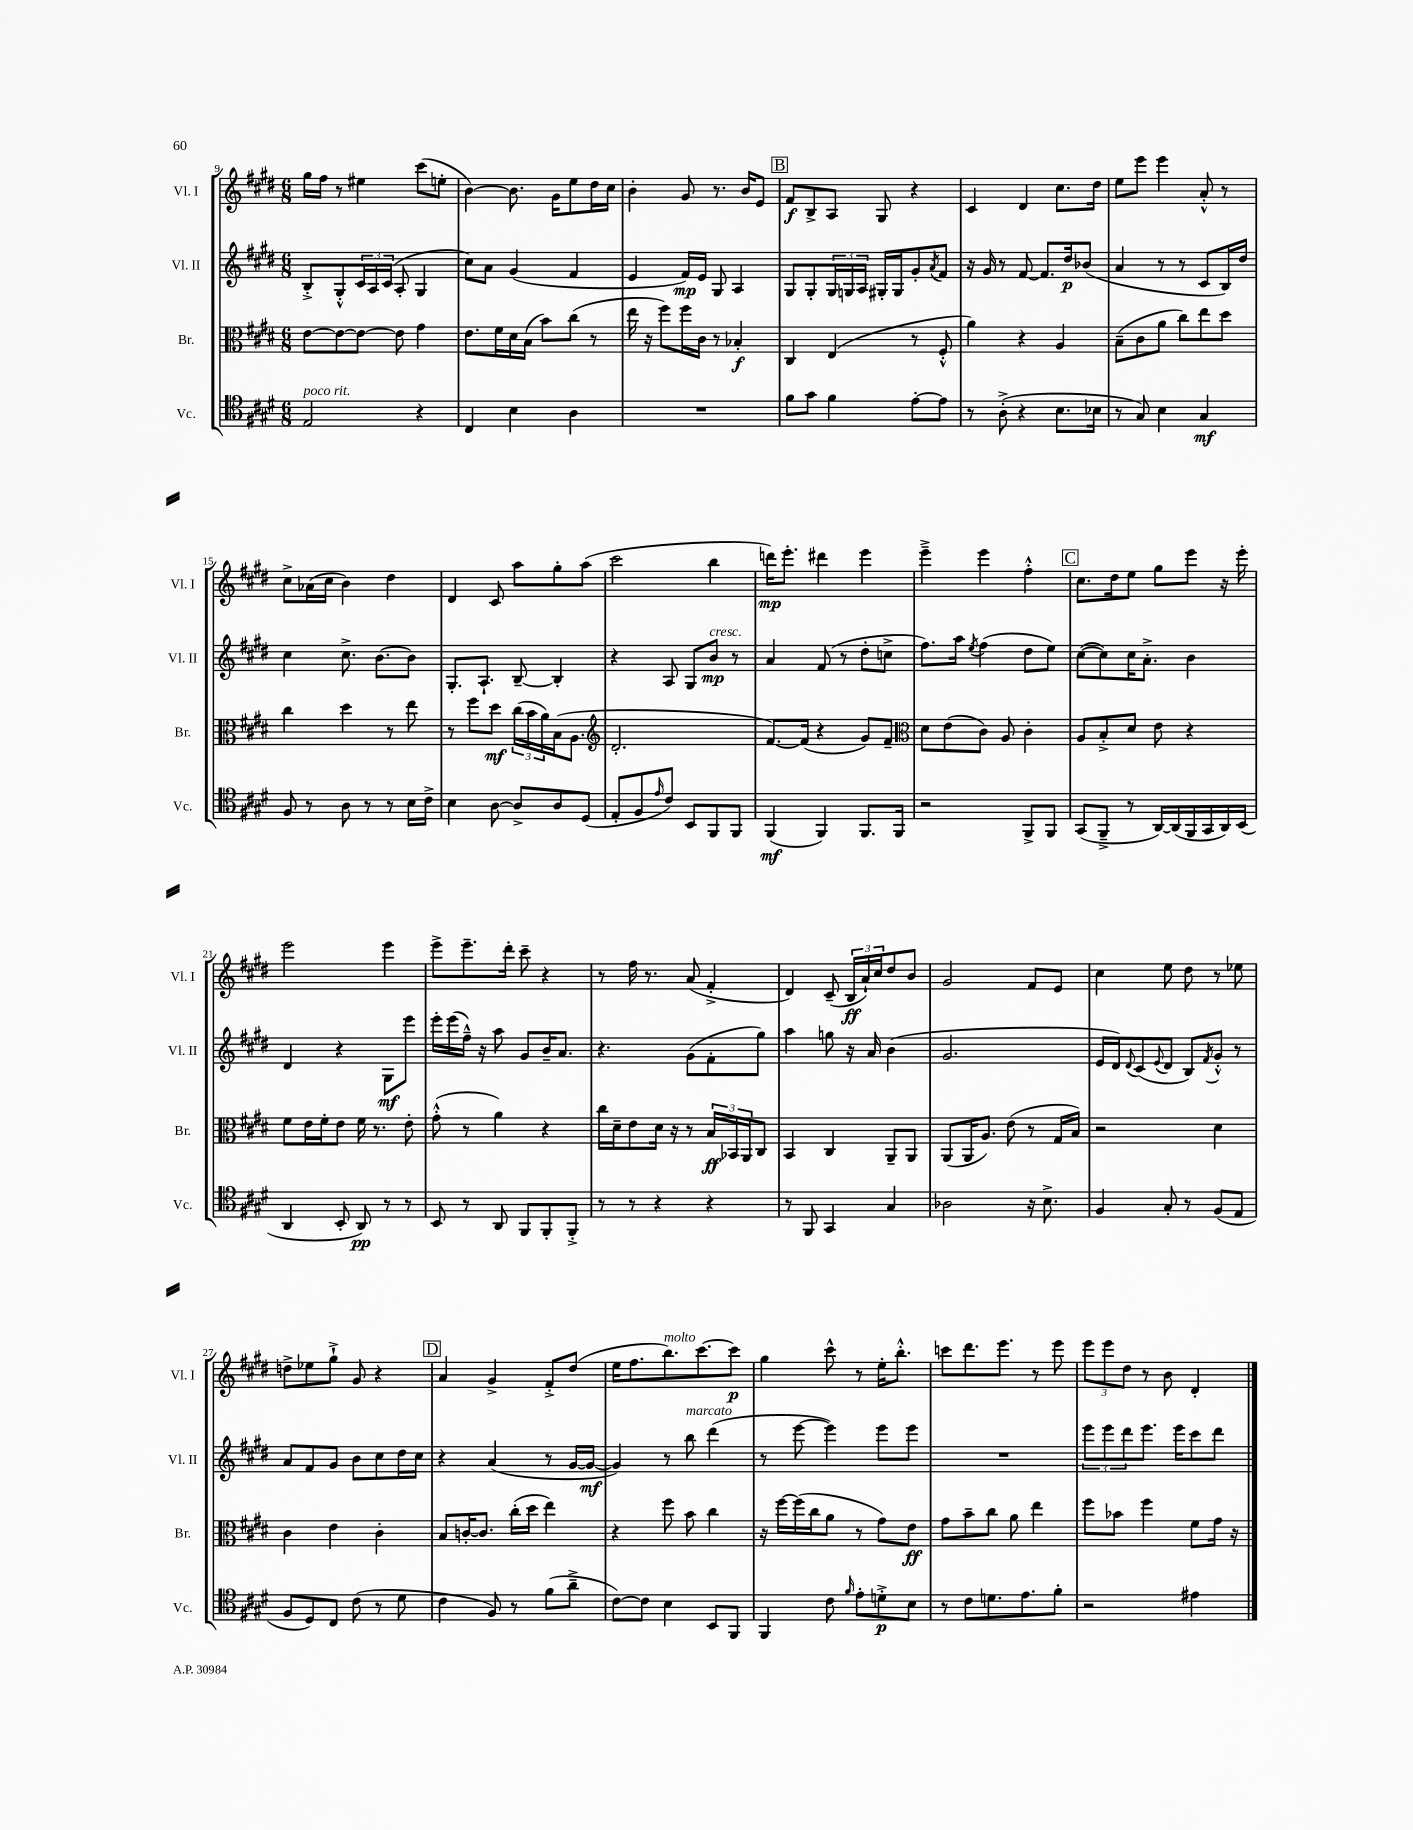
<<
\new StaffGroup <<
\new Staff = "s0" \with { instrumentName = "Vl. I" shortInstrumentName = "Vl. I" } {
    \clef treble \key e \major \numericTimeSignature \time 6/8
    gis''16 fis''16 r8 eis''4 cis'''8( e''8-. |
    b'4~) b'8. gis'16 e''8 dis''16 cis''16 |
    b'4-. gis'8 r8. b'16 e'8 |
    \mark \markup { \box "B" } fis'8\f b8-> a8 gis8 r4 |
    cis'4 dis'4 cis''8. dis''16 |
    e''8 e'''8 e'''4 a'8-.-^ r8 |
    cis''8-> aes'16( cis''16 b'4) dis''4 |
    dis'4 cis'8 a''8 gis''8-. a''8( |
    cis'''2 b''4 |
    d'''16\mp) e'''8.-. dis'''4 e'''4 |
    e'''4---> e'''4 fis''4-.-^ |
    \mark \markup { \box "C" } cis''8. dis''16 e''8 gis''8 e'''8 r16 e'''16-. |
    e'''2 e'''4 |
    e'''8-> e'''8.-- dis'''16-. cis'''8-- r4 |
    r8 fis''16 r8. a'8( fis'4-.-> |
    dis'4) cis'8--( \tuplet 3/2 { b16\ff a'16-!) cis''16 } dis''8 b'8 |
    gis'2 fis'8 e'8 |
    cis''4 e''8 dis''8 r8 ees''8 |
    d''8-> ees''8 gis''8-!-> gis'8 r4 |
    \mark \markup { \box "D" } a'4 gis'4-> fis'8-.-> dis''8( |
    e''16 fis''8. b''8.^\markup { \italic "molto" }) cis'''8.~ cis'''8\p |
    gis''4 cis'''8-^ r8 e''16-. b''8.-.-^ |
    c'''8 dis'''8. e'''8. r8 e'''8 |
    \tuplet 3/2 { e'''8 e'''8 dis''8 } r8 b'8 dis'4-. \bar "|." |
}
\new Staff = "s1" \with { instrumentName = "Vl. II" shortInstrumentName = "Vl. II" } {
    \clef treble \key e \major \numericTimeSignature \time 6/8
    b8-.-> gis8-.-^ \tuplet 3/2 { cis'16 a16 cis'16( } a8-. gis4 |
    cis''8) a'8 gis'4( fis'4 |
    e'4 fis'16\mp) e'16 gis8 a4 |
    \mark \markup { \box "B" } gis8 gis8-. \tuplet 3/2 { gis16 g16 a16 } gis16-. gis16 gis'8-. \acciaccatura { a'8 } fis'8 |
    r16 gis'16 r8 fis'8~ fis'8. dis''16\p bes'8( |
    a'4 r8 r8 cis'8 b16) dis''16 |
    cis''4 cis''8.-> b'8.~ b'8 |
    gis8.-. a8.-! b8~-- b4-. |
    r4 a8 gis8 b'8\mp^\markup { \italic "cresc." } r8 |
    a'4 fis'8( r8 dis''8-. c''8-> |
    fis''8.) a''16 \acciaccatura { e''8 } fis''4( dis''8 e''8) |
    \mark \markup { \box "C" } cis''8~( cis''8) cis''16 a'8.-.-> b'4 |
    dis'4 r4 gis8\mf e'''8 |
    e'''16-. e'''16( fis''16---^) r16 a''8 gis'8 b'16-- a'8. |
    r4. gis'8( fis'8-. gis''8) |
    a''4 g''8 r16 a'16 b'4( |
    gis'2. |
    e'16 dis'16) \appoggiatura { dis'8 } cis'8( \appoggiatura { e'8 } dis'8 b8) \acciaccatura { fis'8 } gis'8-.-^ r8 |
    a'8 fis'8 gis'8 b'8 cis''8 dis''16 cis''16 |
    \mark \markup { \box "D" } r4 a'4( r8 gis'16~ gis'16~\mf |
    gis'4) r8 b''8^\markup { \italic "marcato" } dis'''4( |
    r8 e'''8~ e'''4) e'''8 e'''8 |
    R2. |
    \tuplet 3/2 { e'''8 e'''8 dis'''8 } e'''8. e'''16 cis'''8 dis'''8 \bar "|." |
}
\new Staff = "s2" \with { instrumentName = "Br." shortInstrumentName = "Br." } {
    \clef alto \key e \major \numericTimeSignature \time 6/8
    e'8~ e'8~ e'8~ e'8 gis'4 |
    e'8. fis'16 dis'16 b16( b'8) cis''8( r8 |
    e''16 r16 fis''8) fis''16 cis'16 r8 bes4-.\f |
    \mark \markup { \box "B" } cis4 e4( r8 fis8-.-^ |
    a'4) r4 a4 |
    b8--( cis'8 a'8 cis''8) e''8 dis''8 |
    cis''4 dis''4 r8 e''8 |
    r8 fis''8 dis''8\mf \tuplet 3/2 { cis''16( b'16 a'16) } b16( a8. |
    \clef treble dis'2.-. |
    fis'8.~) fis'16( r4 gis'8) fis'8-- |
    \clef alto dis'8 e'8( cis'8) a8 cis'4-. |
    \mark \markup { \box "C" } a8 b8-.-> dis'8 e'8 r4 |
    fis'8 e'16 fis'16-. e'8 fis'16 r8. e'8-. |
    gis'8-.-^( r8 a'4) r4 |
    cis''16 dis'16-- e'8 dis'16 r16 r8 \tuplet 3/2 { b16\ff bes,16 a,16 } cis8 |
    b,4 cis4 a,8-- a,8 |
    a,8( a,16 a8.) e'8( r8 gis16 b16) |
    r2 dis'4 |
    cis'4 e'4 cis'4-. |
    \mark \markup { \box "D" } b8 c'16~-. c'8. cis''16-.( dis''16 e''4) |
    r4 fis''8 b'8 cis''4 |
    r16 fis''16~ fis''16( cis''16 a'8 r8 gis'8) e'8\ff |
    gis'8 b'8-- cis''8 a'8 e''4 |
    fis''8 bes'8 fis''4 fis'8 gis'16 r16 \bar "|." |
}
\new Staff = "s3" \with { instrumentName = "Vc." shortInstrumentName = "Vc." } {
    \clef tenor \key e \major \numericTimeSignature \time 6/8
    e2^\markup { \italic "poco rit." } r4 |
    cis4 b4 a4 |
    R2. |
    \mark \markup { \box "B" } fis'8 gis'8 fis'4 e'8~-. e'8 |
    r8 a8-.->( r4 b8. bes16 |
    r8 gis8) b4 gis4\mf |
    fis8 r8 a8 r8 r8 b16 cis'16-> |
    b4 a8~ a8-> a8 dis8( |
    e8-. fis8 \grace { e'16 } cis'8) b,8 fis,8 fis,8 |
    fis,4\mf( fis,4) fis,8. fis,16 |
    r2 fis,8-> fis,8 |
    \mark \markup { \box "C" } gis,8( fis,8---> r8 a,16~) a,16( fis,16 gis,16 a,16) b,16( |
    a,4 b,8-. a,8\pp) r8 r8 |
    b,8 r8 a,8 fis,8 fis,8-. fis,8-.-> |
    r8 r8 r4 r4 |
    r8 fis,8 gis,4 gis4 |
    aes2 r16 b8.-> |
    fis4 gis8-. r8 fis8( e8 |
    fis8 dis8) cis8 cis'8( r8 dis'8 |
    \mark \markup { \box "D" } cis'4 fis8) r8 fis'8( a'8---> |
    cis'8~) cis'8 b4 b,8 fis,8 |
    fis,4 cis'8 \grace { fis'16 } e'8-. d'8-.->\p b8 |
    r8 cis'8 d'8. e'8. fis'8-. |
    r2 eis'4 \bar "|." |
}
>>
>>
\layout { \context { \Score currentBarNumber = #9 } }
